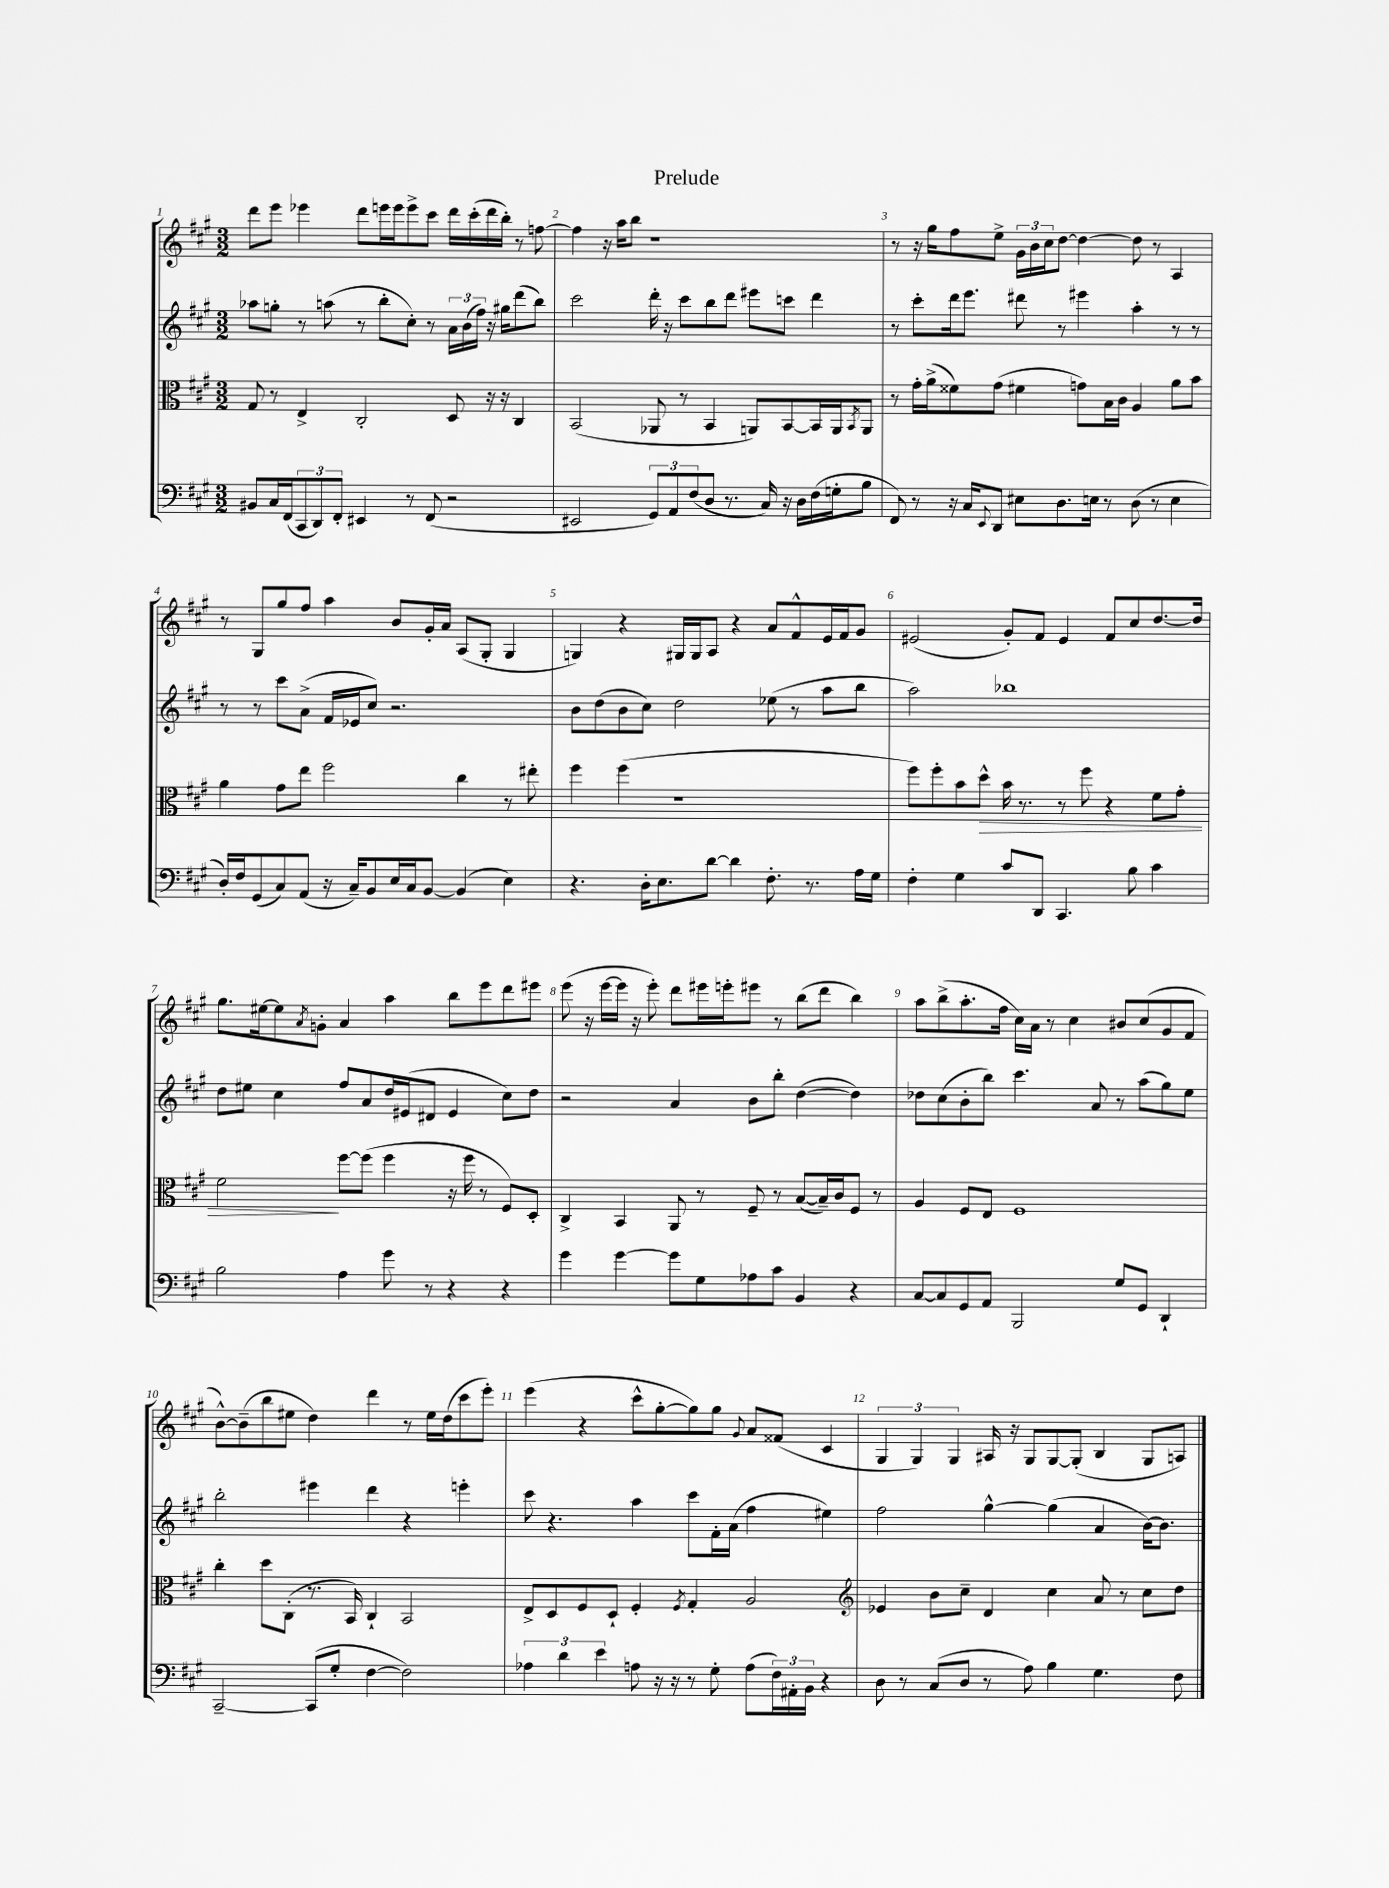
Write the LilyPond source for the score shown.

\header { title = "Prelude" }
<<
\new StaffGroup <<
\new Staff = "s0" {
    \clef treble \key a \major \numericTimeSignature \time 3/2
    d'''8 e'''8 ees'''4 d'''8 e'''16 e'''16 e'''8-> cis'''8 d'''16 cis'''16-.( d'''16 b''16-.) r8 f''8~ |
    f''4 r16 a''16 b''8 r1 |
    r8 r16 gis''16 fis''8 e''8-> \tuplet 3/2 { gis'16 b'16 cis''16 } d''8~ d''4~ d''8 r8 a4 |
    r8 gis8 gis''8 fis''8 a''4 b'8 gis'16-. a'16 a8( gis8-. gis4 |
    g4) r4 gis16 gis16 a8 r4 a'8 fis'8-^ e'16 fis'16 gis'8 |
    eis'2( gis'8-.) fis'8 eis'4 fis'8 cis''8 d''8.~ d''16 |
    gis''8. eis''16~ eis''8 \acciaccatura { a'8 } g'8-. a'4 a''4 b''8 e'''8 d'''8 eis'''8 |
    e'''8( r16 e'''16~ e'''16 r16 e'''8-.) d'''8 eis'''16 e'''16-. eis'''8 r8 b''8( d'''8 b''4) |
    a''8 b''8->( a''8.-. fis''16 cis''16) a'16 r8 cis''4 bis'8 cis''8( gis'8 fis'8 |
    b'8~-^) b'8--( b''8 eis''8 d''4) d'''4 r8 eis''16 d''16( cis'''8 e'''8-.) |
    e'''4( r4 cis'''8-^ gis''8~-. gis''8) gis''8 \appoggiatura { gis'8 } a'8 fisis'8( cis'4 |
    \tuplet 3/2 { gis4 gis4) gis4 } ais16 r16 gis8 gis8~ gis8-.( b4 gis8 a8) \bar "|." |
}
\new Staff = "s1" {
    \clef treble \key a \major \numericTimeSignature \time 3/2
    aes''8 g''8-. r8 a''8( r8 b''8-. cis''8-.) r8 \tuplet 3/2 { a'16 b'16( fis''16) } r16 gis''16 d'''8( b''8) |
    cis'''2 d'''16-. r16 cis'''8 b''8 d'''8 eis'''8 c'''8 d'''4 |
    r8 cis'''8-. d'''16 e'''8. dis'''8 r8 eis'''4 a''4-. r8 r8 |
    r8 r8 cis'''8 a'8->( fis'16 ees'16 cis''8) r2. |
    b'8 d''8( b'8 cis''8) d''2 ees''8( r8 a''8 b''8 |
    a''2) bes''1 |
    d''8 eis''8 cis''4 fis''8 a'8 d''16 eis'16( dis'8 eis'4 cis''8) d''8 |
    r2 a'4 b'8 b''8-. d''4~( d''4) |
    des''8 cis''8( b'8-. b''8) cis'''4. a'8 r8 a''8( gis''8) e''8 |
    b''2-. eis'''4 d'''4 r4 e'''4-. |
    cis'''8 r4. a''4 cis'''8 fis'16-. a'16( fis''4 eis''4) |
    fis''2 gis''4~-^ gis''4( a'4 b'16~) b'8. \bar "|." |
}
\new Staff = "s2" {
    \clef alto \key a \major \numericTimeSignature \time 3/2
    gis8 r8 e4-> cis2-. d8 r16 r16 cis4 |
    b,2( aes,8 r8 b,4 a,8) b,8~ b,16 a,16 \acciaccatura { b,8 } a,8 |
    r8 gis'16-. a'16->( fisis'8) gis'8( fis'4 g'8) b16 cis'16 a4 a'8 b'8 |
    a'4 gis'8 e''8 fis''2 cis''4 r8 eis''8-. |
    fis''4 fis''4( r1 |
    fis''8) fis''8-. b'8 d''8-^\> b'16 r8. r8 fis''8 r4 fis'8 gis'8-. |
    fis'2\! fis''8~ fis''8( fis''4 r16 fis''16 r8 fis8) d8-. |
    cis4-> b,4 a,8 r8 fis8-- r8 b8~( b16--) cis'16 fis8 r8 |
    a4 fis8 e8 fis1 |
    cis''4-. d''8 cis8-.( r8. b,16) cis4-! b,2 |
    e8-> d8 fis8 d8-! fis4-. \acciaccatura { fis8 } gis4-. a2 |
    \clef treble ees'4 b'8 cis''8-- d'4 cis''4 a'8 r8 cis''8 d''8 \bar "|." |
}
\new Staff = "s3" {
    \clef bass \key a \major \numericTimeSignature \time 3/2
    bis,8 cis16 fis,16( \tuplet 3/2 { cis,8 d,8) fis,8-. } eis,4 r8 fis,8( r2 |
    eis,2 \tuplet 3/2 { gis,8) a,8 fis8( } d8 r8. cis16) r16 d16 fis16( g16-. b8 |
    fis,8) r8 r16 cis16 \appoggiatura { e,8 } d,8 eis8 d8. e16 r8 d8( r8 e4 |
    d16-.) fis16 gis,8( cis8) a,8( r16 cis16--) b,8 e16 cis16 b,8~ b,4( e4) |
    r4. d16-. e8. d'8~ d'4 fis8.-. r8. a16 gis16 |
    fis4-. gis4 cis'8 d,8 cis,4. b8 cis'4 |
    b2 a4 gis'8 r8 r4 r4 |
    gis'4 gis'4~ gis'8 gis8 aes8 cis'8 b,4 r4 |
    cis8~ cis8 gis,8 a,8 b,,2 gis8 gis,8 d,4-! |
    cis,2~-- cis,8( gis8-. fis4~ fis2) |
    \tuplet 3/2 { aes4 d'4 e'4 } a8 r16 r16 r8 gis8-. a8( \tuplet 3/2 { fis16) ais,16-. b,16 } r4 |
    d8 r8 cis8( d8 r8 a8) b4 gis4. fis8 \bar "|." |
}
>>
>>
\layout { \context { \Score \override BarNumber.break-visibility = ##(#f #t #t) barNumberVisibility = #all-bar-numbers-visible } }
